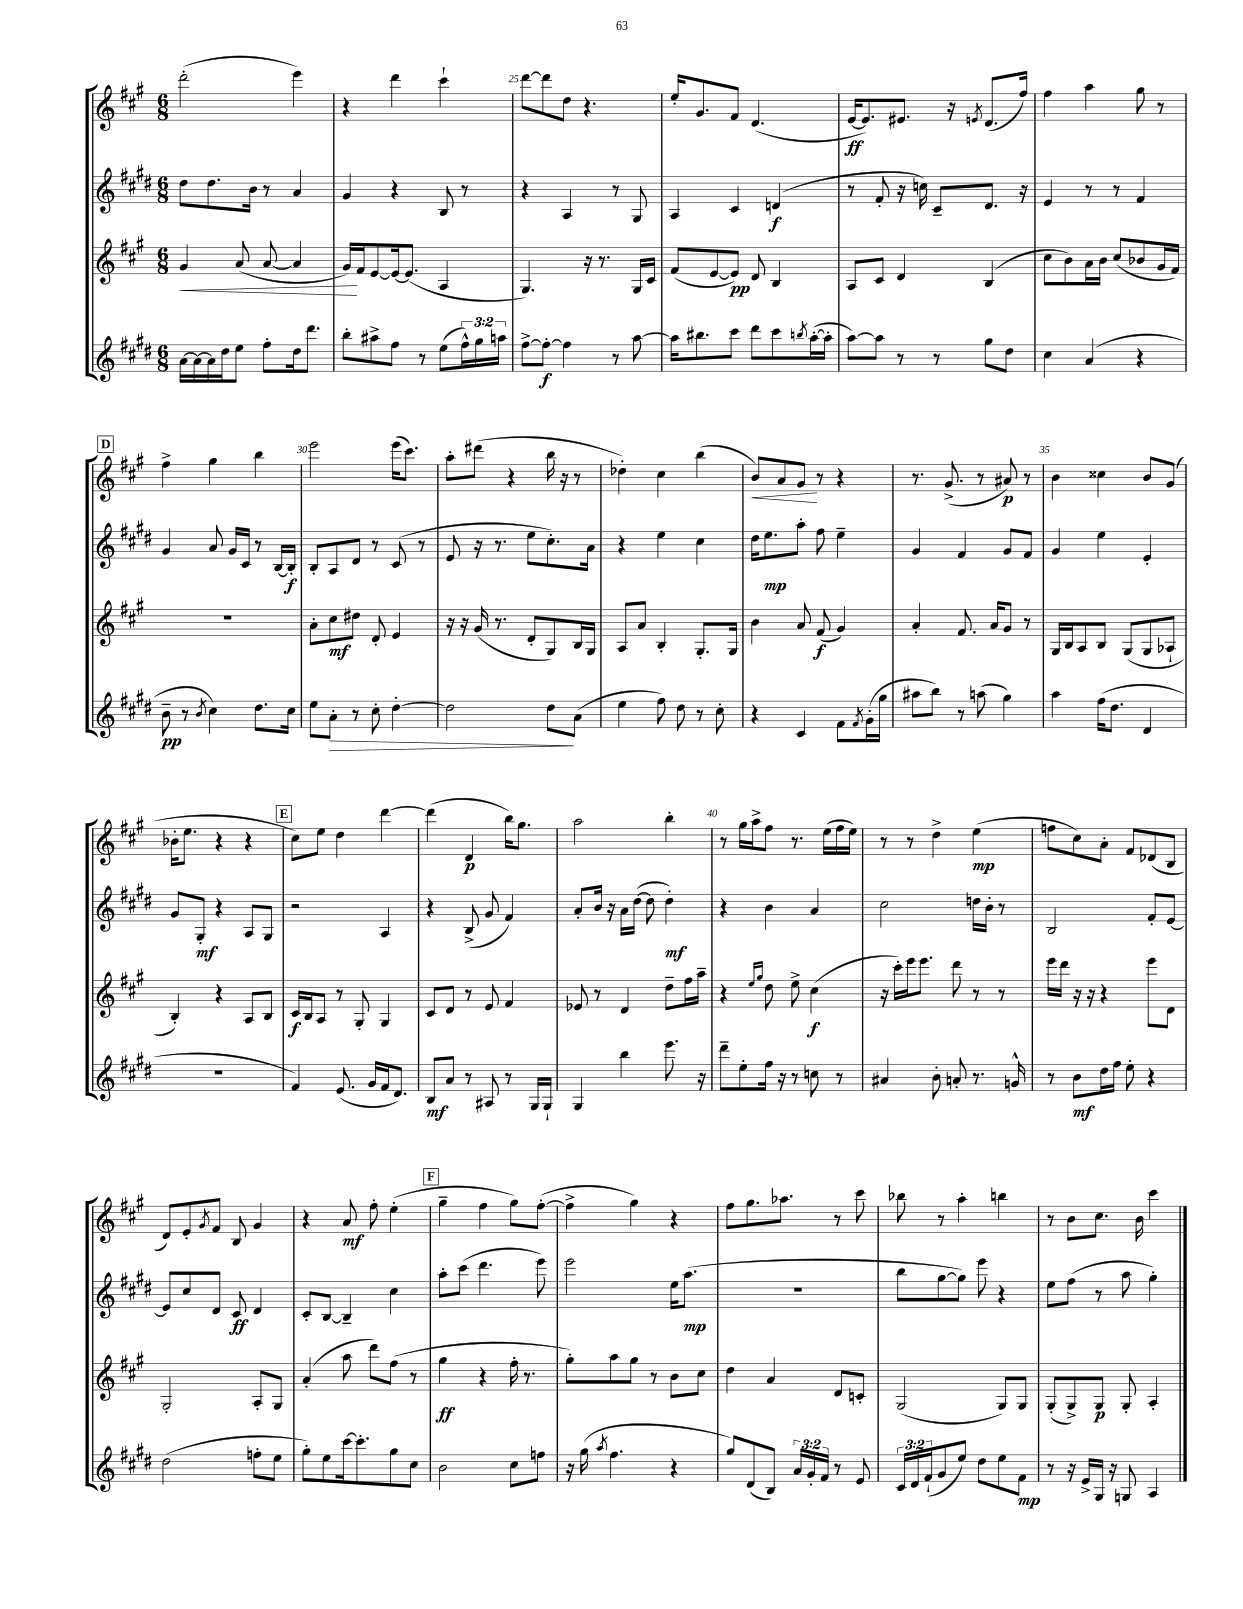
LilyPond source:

<<
\new StaffGroup <<
\new Staff = "s0" {
    \clef treble \key a \major \numericTimeSignature \time 6/8
    d'''2-.( e'''4) |
    r4 d'''4 cis'''4-! |
    d'''8~ d'''8 d''8 r4. |
    e''16-. gis'8. fis'8 d'4.( |
    e'16~\ff e'8.) eis'8. r16 \acciaccatura { e'8 } d'8.( fis''16) |
    fis''4 a''4 gis''8 r8 |
    \mark \markup { \box "D" } fis''4-> gis''4 b''4 |
    e'''2 e'''16( cis'''8.) |
    a''8-. dis'''8( r4 b''16 r16 r8 |
    des''4-.) cis''4 b''4( |
    b'8\<) a'8 gis'8\! r8 r4 |
    r8. gis'8.->( r8 ais'8\p) r8 |
    b'4 cisis''4 b'8 gis'8( |
    bes'16-. e''8. r4 r4 |
    \mark \markup { \box "E" } cis''8) e''8 d''4 d'''4~ |
    d'''4( d'4\p b''16) gis''8. |
    a''2 b''4-. |
    r8 gis''16 a''16-> fis''8 r8. e''16( fis''16 e''16) |
    r8 r8 d''4-> e''4\mp( |
    f''8 cis''8) a'8-. fis'8 des'8( b8 |
    d'8) e'8-. \acciaccatura { gis'8 } fis'8 b8 gis'4 |
    r4 a'8\mf fis''8-. e''4-.( |
    \mark \markup { \box "F" } gis''4-- fis''4 gis''8) fis''8~-.( |
    fis''4-> gis''4) r4 |
    fis''8 gis''8. aes''8. r8 cis'''8 |
    bes''8 r8 a''4-. b''4 |
    r8 b'8 cis''8. b'16 cis'''4 \bar "|." |
}
\new Staff = "s1" {
    \clef treble \key e \major \numericTimeSignature \time 6/8
    dis''8 dis''8. b'16 r8 a'4 |
    gis'4 r4 b8 r8 |
    r4 a4 r8 gis8 |
    a4 cis'4 d'4\f( |
    r8 fis'8-. r16 c''16) cis'8-- dis'8. r16 |
    e'4 r8 r8 fis'4 |
    \mark \markup { \box "D" } gis'4 a'8 gis'16 cis'16 r8 b16~ b16-.\f |
    b8-. a8 dis'8 r8 cis'8( r8 |
    e'8 r16 r8. e''8 cis''8.-.) a'16 |
    r4 e''4 cis''4 |
    dis''16 e''8.\mp a''8-. fis''8 e''4-- |
    gis'4 fis'4 gis'8 fis'8 |
    gis'4 e''4 e'4-. |
    gis'8 gis8-.\mf r4 a8 gis8 |
    \mark \markup { \box "E" } r2 a4 |
    r4 b8->( gis'8 fis'4) |
    a'8-. b'16 r16 a'16 dis''16~( dis''8 dis''4-.\mf) |
    r4 b'4 a'4 |
    cis''2 d''16 b'16-. r8 |
    b2 fis'8-. e'8~ |
    e'8 cis''8 dis'8 cis'8\ff dis'4 |
    cis'8-. b8~ b4-- cis''4 |
    \mark \markup { \box "F" } a''8-. cis'''8( dis'''4. e'''8) |
    e'''2 e''16 a''8.\mp( |
    r2. |
    b''8 gis''8~ gis''8) e'''8 r4 |
    e''8 fis''8( r8 a''8 gis''4-.) \bar "|." |
}
\new Staff = "s2" {
    \clef treble \key a \major \numericTimeSignature \time 6/8
    gis'4\< a'8( a'8~ a'4 |
    gis'16\!) fis'16 e'8~ e'16~ e'8.( a4 |
    gis4.) r16 r8. gis16 cis'16 |
    fis'8( e'8~ e'8\pp) d'8 b4 |
    a8 cis'8 d'4 b4( |
    cis''8 b'8) a'16 b'16 cis''8( bes'8 gis'16 fis'16) |
    \mark \markup { \box "D" } R2. |
    a'8-. cis''8\mf dis''8 d'8-. e'4 |
    r16 r16 gis'16( r8. d'8-. gis8) b16 gis16 |
    a8 a'8 b4-. gis8.-. gis16 |
    b'4 a'8 fis'8\f( gis'4) |
    a'4-. fis'8. a'16 gis'8 r8 |
    gis16 b16 a8 b8 gis8( gis8 aes8-! |
    b4-.) r4 a8 b8 |
    \mark \markup { \box "E" } cis'16\f b16 a8 r8 gis8-. gis4 |
    cis'8 d'8 r8 e'8 fis'4 |
    ees'8 r8 d'4 d''8-- fis''16 a''16-- |
    r4 \grace { e''16 gis''16 } d''8 e''8-> cis''4\f( |
    r16 cis'''16-.) e'''16 e'''8. d'''8 r8 r8 |
    e'''16 d'''16 r16 r16 r4 e'''8 d'8 |
    gis2-. a8-. gis8 |
    a'4-.( a''8 d'''8) fis''8( r8 |
    \mark \markup { \box "F" } gis''4\ff r4 fis''16-. r8. |
    gis''8-.) a''8 gis''8 r8 b'8 cis''8 |
    d''4 a'4 d'8 c'8-. |
    gis2( gis8) gis8 |
    gis8-.( gis8->) gis8\p gis8-. a4-. \bar "|." |
}
\new Staff = "s3" {
    \clef treble \key e \major \numericTimeSignature \time 6/8 \override Staff.TupletNumber.text = #tuplet-number::calc-fraction-text
    a'16~ a'16~ a'16 dis''16 e''8 fis''8-. dis''16 dis'''8. |
    b''8-. ais''8-> fis''8 r8 e''8( \tuplet 3/2 { fis''16-^) gis''16 a''16 } |
    fis''8~-> fis''8~-.\f fis''4 r8 a''8~ |
    a''16 bis''8. cis'''8 dis'''8 cis'''8 \acciaccatura { b''8 } a''16~-.( a''16-. |
    a''8~) a''8 r8 r8 gis''8 dis''8 |
    cis''4 a'4( r4 |
    \mark \markup { \box "D" } b'8--\pp r8 \acciaccatura { b'8 } cis''4) dis''8. cis''16 |
    e''8 a'8-.\> r8 cis''8-. dis''4~-. |
    dis''2 dis''8\! a'8( |
    e''4 fis''8) dis''8 r8 cis''8-. |
    r4 cis'4 fis'8 \acciaccatura { fis'8 } gis'16-.( gis''16 |
    ais''8 b''8) r8 a''8( gis''4) |
    a''4 fis''16( dis''8. dis'4 |
    R2. |
    \mark \markup { \box "E" } fis'4) e'8.( gis'16 fis'16 dis'8.) |
    b8\mf a'8 r8 ais8 r8 gis16 gis16-! |
    gis4 b''4 e'''8. r16 |
    dis'''8-- e''8-. fis''16 r16 r8 c''8 r8 |
    ais'4 b'8-. a'8-. r8. g'16-^ |
    r8 b'8\mf dis''16 fis''16 e''8-. r4 |
    dis''2( f''8-. e''8 |
    gis''8-.) e''8 cis'''16~ cis'''8.-. gis''8 cis''8 |
    \mark \markup { \box "F" } b'2 cis''8 f''8 |
    r16 gis''16( \acciaccatura { a''8 } fis''4. r4 |
    gis''8) dis'8( b8) \tuplet 3/2 { a'16 gis'16-. fis'16 } r8 e'8 |
    \tuplet 3/2 { cis'16 dis'16 fis'16-!( } gis'8 e''8) dis''8 e''8 fis'8\mp |
    r8 r16 e'16-> gis16 r16 g8 a4 \bar "|." |
}
>>
>>
\layout { \context { \Score currentBarNumber = #23 \override BarNumber.break-visibility = ##(#f #t #t) barNumberVisibility = #(every-nth-bar-number-visible 5) } }
